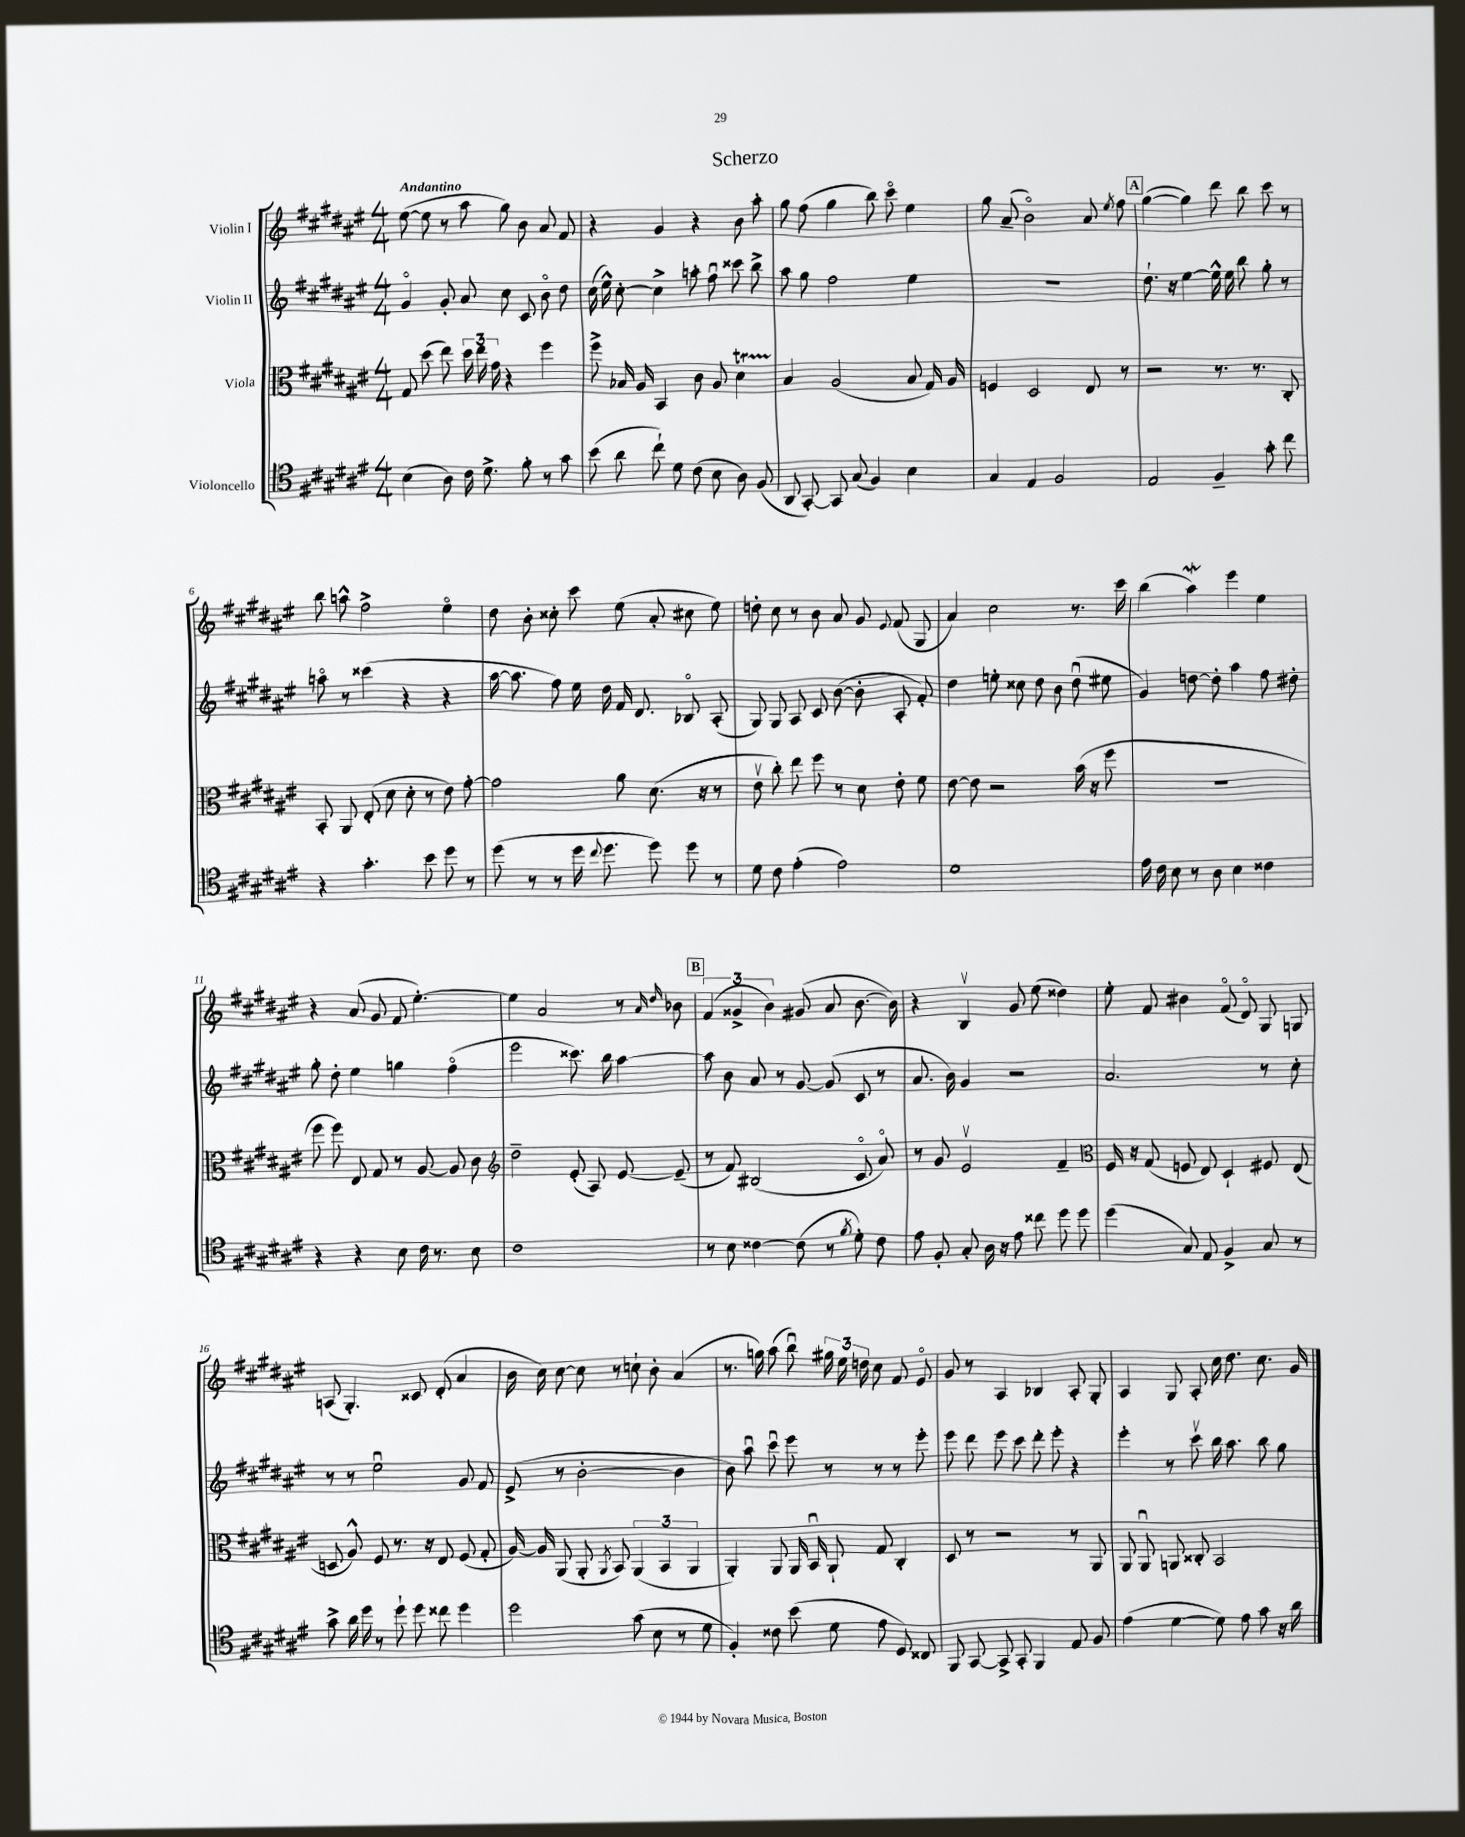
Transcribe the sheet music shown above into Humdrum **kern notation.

**kern	**kern	**kern	**kern
*staff4	*staff3	*staff2	*staff1
*clefC4	*clefC3	*clefG2	*clefG2
*k[f#c#g#d#a#e#]	*k[f#c#g#d#a#e#]	*k[f#c#g#d#a#e#]	*k[f#c#g#d#a#e#]
*M4/4	*M4/4	*M4/4	*M4/4
(4B\	8G#/	4g#o/	([8ee#\
.	(8dd#\	.	8ee#\]
8A#\)	8ee#\)	8g#'/	8r
16c#\	24dd#\	8a#/	8aa#\
.	24ee#\	.	.
8.d#^\	.	.	.
.	24g#\	.	.
.	4r	8cc#\	8gg#\)
8f#'\	.	8c#/	8b\
8r	4ff#\	8bo\	8a#/
8g#\	.	8dd#\	8f#/
=	=	=	=
(8b\	8ff#^\	(16cc#\	4r
.	.	16ee#^^\)	.
8a#\	16B-/	[8cc#'\	.
.	16A#/	.	.
8cc#`\)	4BB/	4cc#^\]	4g#/
8d#\	.	.	.
(8c#\	8c#\	8aa'\	4r
8B\	8A#/	8ff#u\	.
8A#\)	4d#\	8ccc##\	8b\
(8F#/	.	8bb^\	8aa#'\
=	=	=	=
8AA#/	4B/	8aa#\	8gg#\
[8GG#'/)	.	8gg#\	(8ff#\
8GG#/]	(2A#/	2ff#\	4gg#\
(8G#/	.	.	.
4F#/)	.	.	8bb\)
.	.	.	8ccc#o\
4B\	8B/	4ee#\	4ee#\
.	16G#/)	.	.
.	16A#/	.	.
=	=	=	=
4G#/	4F/	1r	8gg#\
.	.	.	(8a#~/
4E#/	2D#/	.	2bo\)
2F#/	.	.	.
.	8E#/	.	8a#/
.	.	.	8qee#/
.	8r	.	8ff#\
=	=	=	=
2E#/	2r	8.dd#`\	([4gg#\
.	.	16r	.
.	.	[4ee#\	4gg#\])
4F#~/	8.r	16ee#^^\]	8ddd#\
.	.	16ee#\	.
.	.	8bb\	8bb\
.	8.r	.	.
8g#'\	.	8gg#'\	8ccc#\
8cc#\	8C#'/	8r	8r
=	=	=	=
4r	8BB'/	8aao\	8bb\
.	8AA#/	8r	8aa^^\
4.g#'\	(8E#'/	(4ccc##\	2ff#^\
.	8d#\	.	.
.	8d#'\	4r	.
8b\	8r	.	.
8dd#\	8e#\)	4r	4ee#o\
8r	[8g#'\	.	.
=	=	=	=
(8dd#\	2g#\]	[16aa#\	8dd#\
.	.	8.aa#\]	.
8r	.	.	8b'\
8r	.	8ff#\)	8cc##'\
16dd#\	.	16ee#\	8ccc#\
8qqcc#/	.	.	.
8.dd#\	.	16dd#\	.
.	8a#\	16f#/	(8ee#\
.	.	8.d#/	.
8dd#\)	(8.d#\	.	8a#'/
8dd#\	.	8B-o/	8cc#\
.	16r	.	.
8r	8r	(8A#'/	8ee#\)
=	=	=	=
8d#\	8e#v\	8G#/)	8dd'\
8c#\	8cc#'\)	8G#/	8cc#\
(4e#'\	8ee#\	8A#/	8r
.	8ff#\	8c#/	8b\
2e#\)	8r	([8b\	8a#/
.	8d#\	8b'\]	8g#/
.	.	.	8qqe#/
.	8e#'\	8A#'/	(8f#/
.	8f#\	8f#'/)	8G#/
=	=	=	=
1d#	[8e#\	4dd#\	4a#/)
.	8e#\]	.	.
.	2r	8ee'\	2cc#\
.	.	8cc##\	.
.	.	8dd#\	.
.	.	8b\	.
.	(16b\	(8dd#u\	8.r
.	16r	.	.
.	8ff#\	8ee#\	.
.	.	.	16ccc#\
=	=	=	=
16e#\	1r	4g#/)	(4bb\
16c#\	.	.	.
8B\	.	.	.
8r	.	[8dd\	4aa#\)
8A#\	.	8dd'\]	.
4B\	.	4aa#\	4eee#\
4c##\	.	8ff#\	4ee#\
.	.	8dd#'\	.
=	=	=	=
4r	8ff#\	8gg#'\	4r
.	8ff#\)	8dd#'\	.
4r	8E#/	4ee#\	(8a#/
.	8G#/	.	8g#/
8B\	8r	4gg\	8f#/
16c#\	[8A#/	.	[4.ee#'\)
8.r	.	.	.
.	8A#/]	(4ff#o\	.
8B\	8c#\	.	.
=	=	=	=
*	*clefG2	*	*
1c#	2dd#~\	2eee#\	4ee#\]
.	.	.	2a#/
.	(8e#'/	8.ccc##\)	.
.	8A#/)	.	.
.	.	16bb\	.
.	[8e#/	[4aa#\	8r
.	.	.	16qqa#/
.	.	.	16qqdd#/
.	(8e#~/]	.	8b-\
=	=	=	=
8r	8r	8aa#\]	(6f#/
8B\	8f#/)	8b\	.
.	.	.	6g##^/
[4c##\	(2B#/	8a#/	.
.	.	.	6b\)
.	.	8r	.
(8c##\]	.	[8g#/	(8g#/
8r	.	(8g#/]	8a#/
8qf#/	.	.	.
8d#'\)	8c#o/	8c#/	[8.b\
8c##\	8a#o/)	8r	.
.	.	.	16b\])
=	=	=	=
8e#\	8r	8.a#/	4r
8F#'/	8g#/	.	.
.	.	16b\)	.
8G#'/	2e#v/	4g#/	4Bv/
16A#\	.	.	.
16r	.	.	.
8e#\	.	2r	8g#/
8cc##\	.	.	(8ee#\
8dd#\	4f#~/	.	4dd##\)
8dd#\	.	.	.
=	=	=	=
*	*clefC3	*	*
(4dd#\	16F#/	2.a#/	8ee#'\
.	16r	.	.
.	(8G#/	.	8f#/
8G#/)	8F/	.	4b#\
8E#/	8E#/)	.	.
4F#^/	4D#`/	.	(8f#o/
.	.	.	8d#o/)
8G#/	8F#/	8r	8G#/
8r	(8E#/	8cc#'\	8G/
=	=	=	=
8g#^\	8D/	8r	(8A/
16a#\	8A#^^/)	8r	4.G#'/)
16dd#\	.	.	.
8r	8F#/	2ee#u\	.
8dd#`\	8.r	.	.
8dd#\	.	.	8c##/
.	16r	.	.
8cc##\	8E#/	.	(8d#'/
4dd#\	(8F#/	8g#/	4a#/
.	8G#'/	8f#/	.
=	=	=	=
2dd#\	[16A#/)	(8e#^/	16b\
.	16A#/]	.	16cc#\)
.	(8AA#/	8r	[8cc#\
.	8AA#'/	[2b'\	8cc#\]
.	8qAA#/	.	.
.	8BB/)	.	8r
(8g#\	(6AA#/	.	8cc`\
8B\	.	.	8b'\
.	6BB/	.	.
8r	.	4b\]	(4a#/
.	6AA#/	.	.
8d#\	.	.	.
=	=	=	=
4F#'/)	4AA#'/)	8b\)	8.r
.	.	8aa#u\	.
.	.	.	16gg\)
8c##\	8AA#/	8ccc#u\	(8aa#\
(8b\	16AA#/	8eee#\	8bbu\)
.	16BBu/	.	.
8d#\	8AA#`/	8r	24gg#\
.	.	.	24ee#\
.	.	.	24dd\
8e#\	8G#/	8r	8cc#\
8D#/)	4C#'/	8r	8f#/
8C##/	.	8eee#'\	8e#o/
=	=	=	=
8FF#/	8D#/	8eee#\	8g#/
[8GG#/	8r	8ddd#\	8r
8GG#^/]	2r	8eee#\	4A#/
8GG#'/	.	8ccc#\	.
4FF#/	.	8ddd#'\	4B-/
.	.	8eee#'\	.
8E#/	8r	4r	8A#'/
8F#/	8AA#/	.	8G#'/
=	=	=	=
(4e#\	8AA#/	4eee#'\	4A#/
.	8AA#u/	.	.
[4d#\	8AA/	8r	8G#/
.	8C##'/	8ccc#v\	8A#'/
8d#\])	2BB/	16bb\	16cc#\
.	.	8.aa#\	8.dd#\
8e#\	.	.	.
8g#\	.	8bb\	8.cc#\
16r	.	8gg#\	.
16a#\	.	.	16g#/
==	==	==	==
*-	*-	*-	*-
